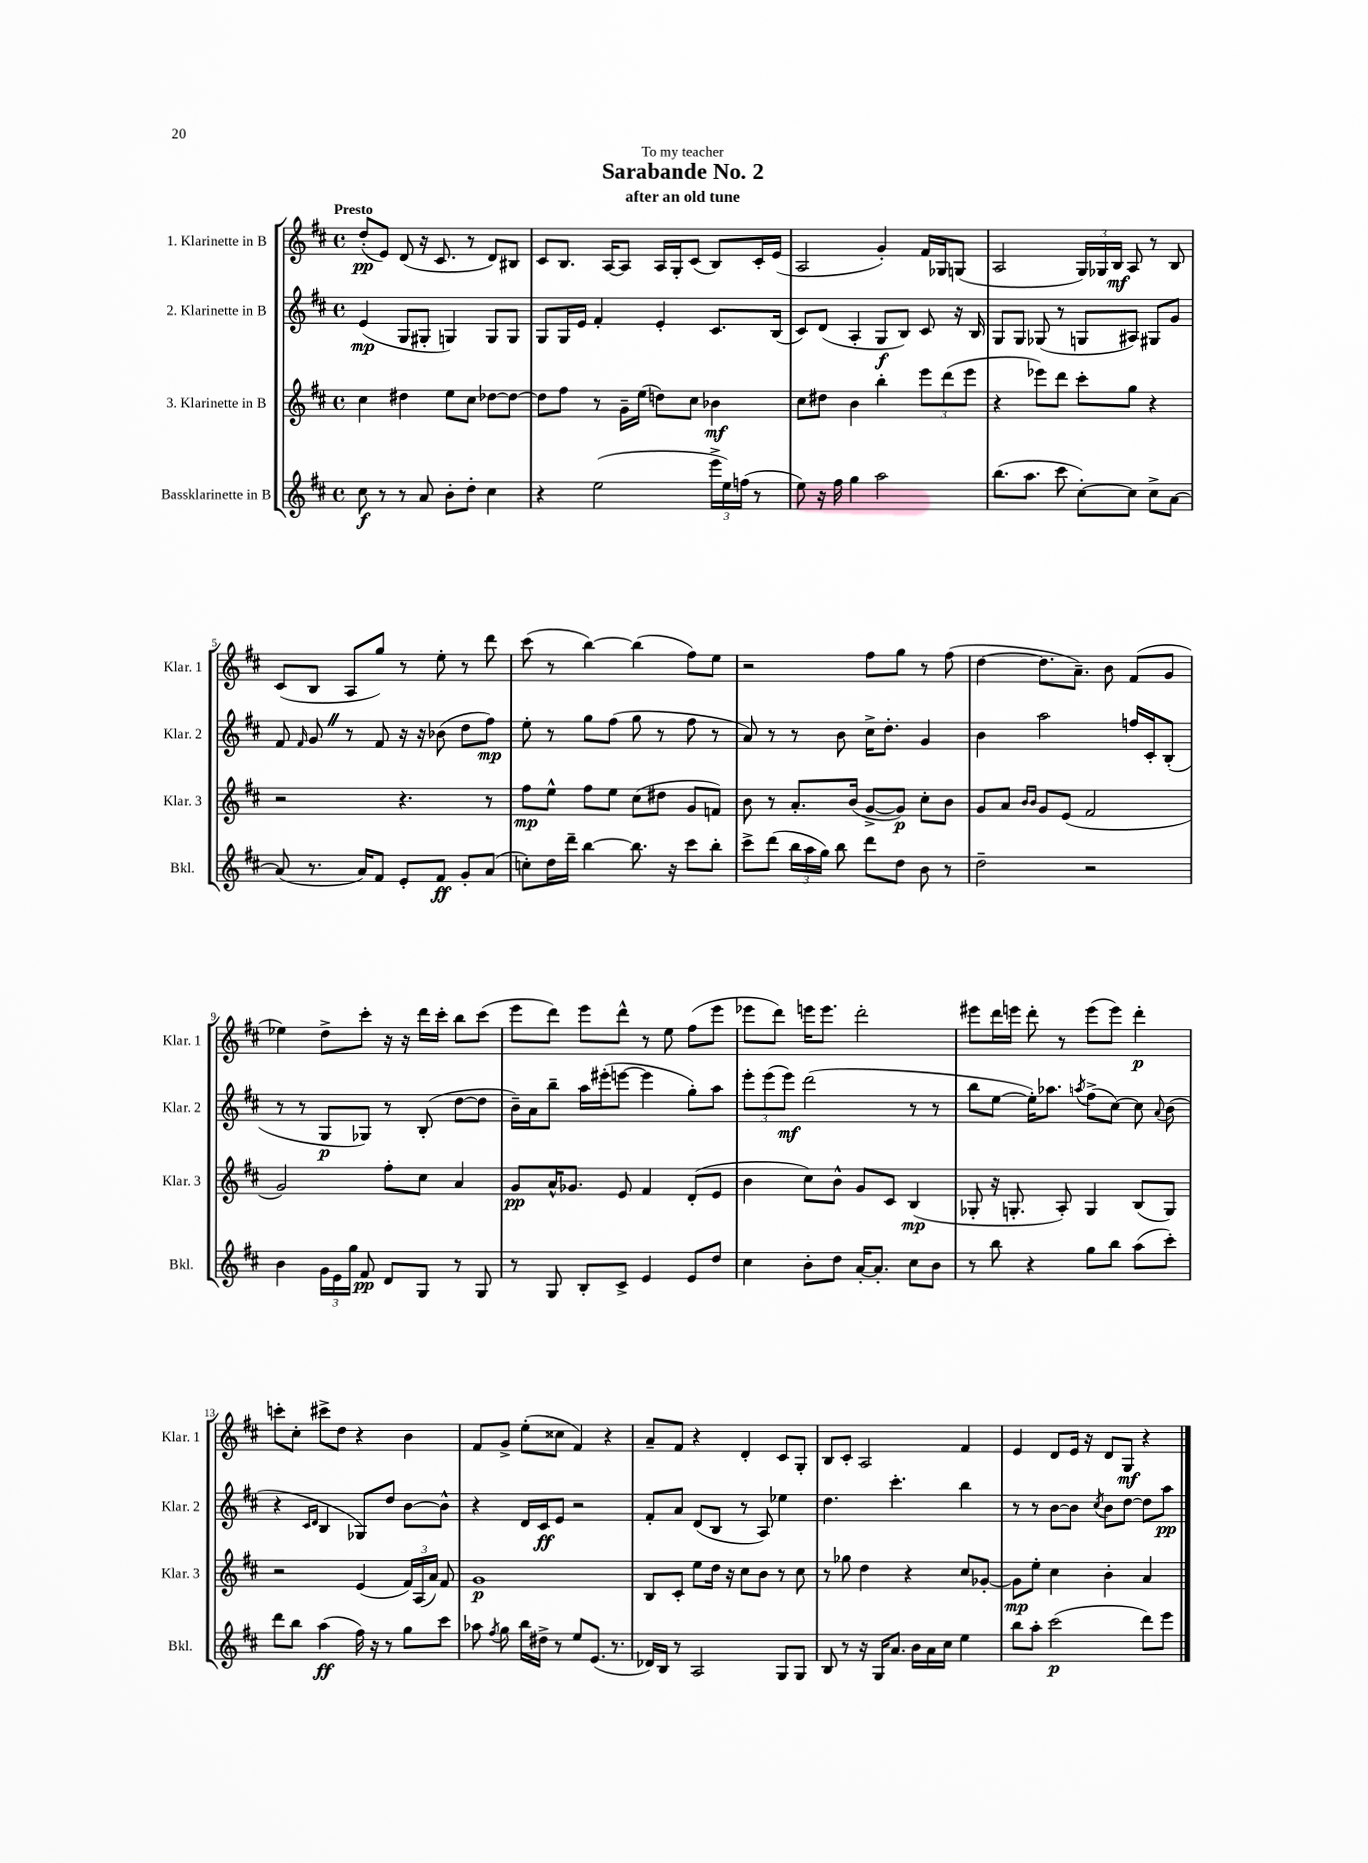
\header { title = "Sarabande No. 2" subtitle = "after an old tune" dedication = "To my teacher" }
<<
\new StaffGroup <<
\new Staff = "s0" \with { instrumentName = "1. Klarinette in B" shortInstrumentName = "Klar. 1" } {
    \clef treble \key d \major \defaultTimeSignature \time 4/4 \tempo "Presto"
    \autoBeamOff d''8[-.\pp( e'8]) d'8( r16 cis'8. r8 d'8[) bis8] |
    cis'8[ b8.] a16[~ a8] a16[ g16-. cis'8]( b8[) cis'16-. e'16]( |
    a2 g'4-.) fis'16[ ges16 g8]( |
    a2 \tuplet 3/2 { g16[) ges16 b16]\mf } a8 r8 b8 |
    cis'8[( b8] a8[ g''8]) r8 e''8-. r8 d'''8 |
    cis'''8( r8 b''4~) b''4( fis''8[) e''8] |
    r2 fis''8[ g''8] r8 fis''8( |
    d''4~ d''8.[ a'8.]--) b'8 fis'8[( g'8] |
    ees''4) d''8[-> cis'''8]-. r16 r16 d'''16[ cis'''16]-. b''8[ cis'''8]( |
    e'''8[ d'''8]) e'''8[ d'''8]-^ r8 e''8 fis''8[( e'''8] |
    ees'''8[ d'''8]) e'''16[ e'''8.] d'''2-. |
    eis'''8[ d'''16 e'''16] d'''8-. r8 e'''8[( e'''8]) d'''4-.\p |
    c'''8[-. cis''8]-. cis'''8[-> d''8] r4 b'4 |
    fis'8[ g'8]-> e''8[-.( cisis''8] fis'4) r4 |
    a'8[-- fis'8] r4 d'4-. cis'8[ g8]-. |
    b8[ cis'8]-. a2 fis'4 |
    e'4 d'8[ e'16] r16 d'8[ g8]\mf r4 \bar "|." |
}
\new Staff = "s1" \with { instrumentName = "2. Klarinette in B" shortInstrumentName = "Klar. 2" } {
    \clef treble \key d \major \defaultTimeSignature \time 4/4
    \autoBeamOff e'4\mp( g8[ gis8]-. g4) g8[ g8] |
    g8[ g16 e'16] fis'4-. e'4-. cis'8.[ b16]( |
    cis'8[) d'8]( a4-. g8[\f b8]) cis'8 r16 b16 |
    g8[ g8] ges8( r8 g8[ ais8]) gis8[ g'8] |
    fis'8 \grace { fis'16 } g'8 \once \override BreathingSign.text = \markup { \musicglyph "scripts.caesura.straight" } \breathe r8 fis'8 r16 r16 bes'8( d''8[ fis''8]\mp) |
    e''8-. r8 g''8[ fis''8]( g''8 r8 fis''8 r8 |
    a'8) r8 r8 b'8 cis''16[-> d''8.]-. g'4 |
    b'4 a''2 f''16[ cis'16-. b8]-.( |
    r8 r8 g8[\p ges8]) r8 b8-.( d''8[~ d''8] |
    b'16[--) a'16 b''8]-- a''16[ eis'''16-.( e'''8]~ e'''4 g''8[-.) a''8] |
    \tuplet 3/2 { e'''8[-. e'''8( e'''8]\mf) } d'''2( r8 r8 |
    b''8[ e''8]~ e''16[-.) aes''8.] \acciaccatura { a''8 } fis''8[->( cis''8]~) cis''8 \appoggiatura { a'8 } b'8( |
    r4 \grace { cis'16[ d'16] } b4 ges8[) d''8] b'8[~ b'8]-^ |
    r4 d'16[ cis'16\ff e'8] r2 |
    fis'8[-. a'8] d'8[( b8] r8 a8) ees''4 |
    d''4. cis'''4.-. b''4 |
    r8 r8 b'8[~ b'8] \acciaccatura { cis''8 } b'8[ d''8]~ d''8[ a''8]\pp \bar "|." |
}
\new Staff = "s2" \with { instrumentName = "3. Klarinette in B" shortInstrumentName = "Klar. 3" } {
    \clef treble \key d \major \defaultTimeSignature \time 4/4
    \autoBeamOff cis''4 dis''4 e''8[ cis''8] des''8[~ des''8]~ |
    des''8[ fis''8] r8 g'16[-- e''16]( d''8[) cis''8] bes'4\mf |
    cis''8[ dis''8] b'4 b''4-. \tuplet 3/2 { e'''8[ d'''8( e'''8] } |
    r4 ees'''8[) d'''8] cis'''8[-. g''8] r4 |
    r2 r4. r8 |
    fis''8[\mp e''8]-^ fis''8[ e''8] cis''8[( dis''8] g'8[ f'8]) |
    b'8 r8 a'8.[-. b'16]( g'8[~-> g'8]\p) cis''8[-. b'8] |
    g'8[ a'8] \grace { b'16[ b'16] } g'8[ e'8]( fis'2 |
    g'2) fis''8[-. cis''8] a'4 |
    g'8[\pp a'16-^ ges'8.] e'8 fis'4 d'8[-.( e'8] |
    b'4 cis''8[) b'8]-^ g'8[ cis'8] b4\mp( |
    ges8-. r16 g8.-. a8-.) g4 b8[( g8]) |
    r2 e'4( \tuplet 3/2 { fis'16[) a16( a'16]) } fis'8 |
    g'1\p |
    b8[ cis'8]-. e''8[ d''16] r16 cis''8[ b'8] r8 cis''8 |
    r8 ges''8 d''4 r4 cis''8[ ges'8]~-. |
    ges'8[\mp e''8]-. cis''4 b'4-. a'4 \bar "|." |
}
\new Staff = "s3" \with { instrumentName = "Bassklarinette in B" shortInstrumentName = "Bkl." } {
    \clef treble \key d \major \defaultTimeSignature \time 4/4
    \autoBeamOff cis''8\f r8 r8 a'8 b'8[-. d''8]-. cis''4 |
    r4 e''2( \tuplet 3/2 { e'''16[-> e''16) f''16]( } r8 |
    e''8) r16 fis''16 g''4 a''2 |
    b''8.[( a''8.] cis'''8 cis''8[~-.) cis''8] cis''8[-> a'8]~ |
    a'8( r8. a'16[) fis'8] e'8[-. fis'8]\ff g'8[-. a'8]( |
    c''8[-.) d''16 d'''16]-- b''4~ b''8. r16 cis'''8[ b''8]-. |
    cis'''8[-> d'''8]( \tuplet 3/2 { b''16[ a''16 g''16]) } b''8 d'''8[ d''8] b'8 r8 |
    d''2-- r2 |
    b'4 \tuplet 3/2 { g'16[ e'16 g''16] } fis'8\pp d'8[ g8] r8 g8 |
    r8 g8 b8[-. cis'8]-> e'4 e'8[ d''8] |
    cis''4 b'8[-. d''8] a'16[~-. a'8.]-. cis''8[ b'8] |
    r8 b''8 r4 g''8[ b''8] a''8[( cis'''8]-.) |
    d'''8[ b''8] a''4\ff( fis''16) r16 r8 g''8[ cis'''8] |
    aes''8 \acciaccatura { fis''8 } g''8 b''16[ dis''16]-> r8 e''8[ e'8.]( r8. |
    des'16[) b16] r8 a2 g8[ g8] |
    b8 r8 r16 g16[ a'8.] b'16[ a'16 cis''16] e''4 |
    b''8[ a''8]-. cis'''2\p( d'''8[) e'''8] \bar "|." |
}
>>
>>
